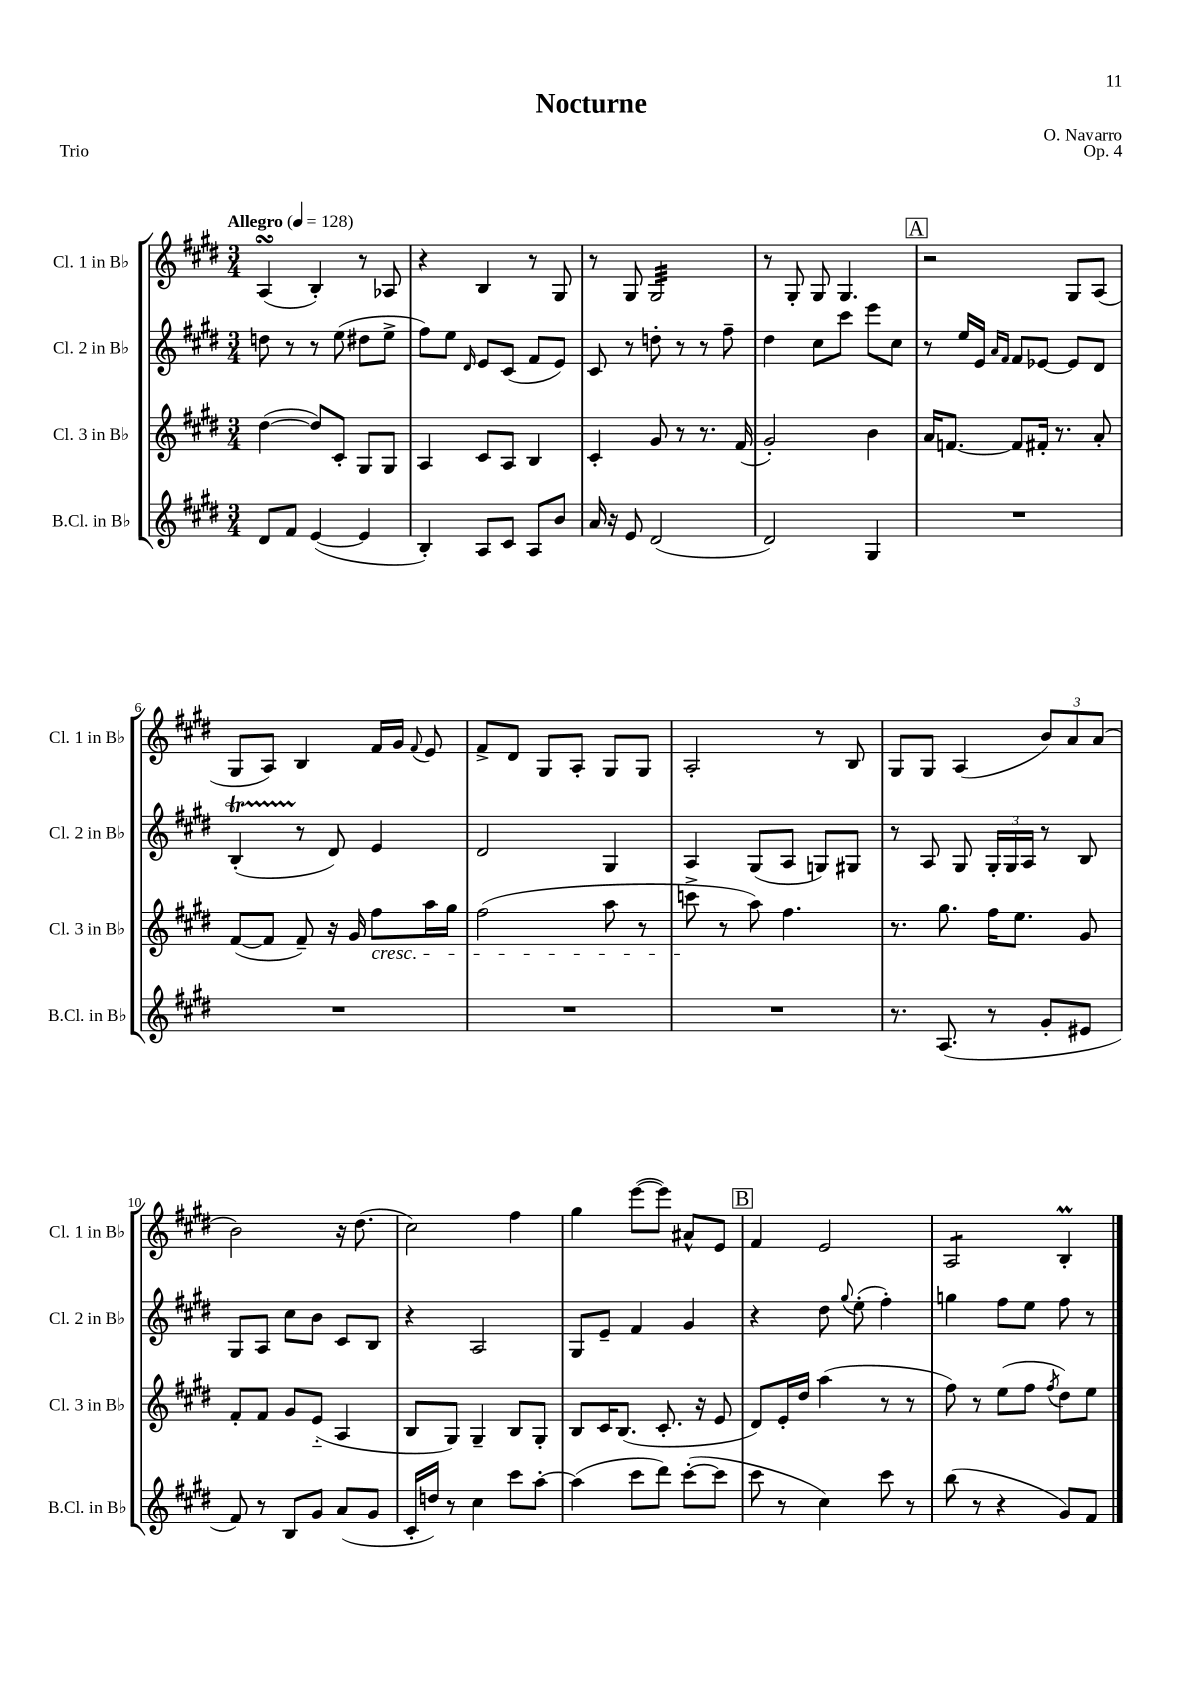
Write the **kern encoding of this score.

**kern	**kern	**kern	**kern
*part4	*part3	*part2	*part1
*staff4	*staff3	*staff2	*staff1
*I"B.Cl. in B♭	*I"Cl. 3 in B♭	*I"Cl. 2 in B♭	*I"Cl. 1 in B♭
*I'B.Cl. in B♭	*I'Cl. 3 in B♭	*I'Cl. 2 in B♭	*I'Cl. 1 in B♭
*clefG2	*clefG2	*clefG2	*clefG2
*k[f#c#g#d#]	*k[f#c#g#d#]	*k[f#c#g#d#]	*k[f#c#g#d#]
*M3/4	*M3/4	*M3/4	*M3/4
*MM128	*MM128	*MM128	*MM128
=1	=1	=1	=1
!	!	!	!LO:TX:a:B:t=Allegro
8d#/L	([4dd#\	8ddn\	(4AsSSs/
8f#/J	.	8r	.
([4e/	8dd#/L])	8r	4B'/)
.	8c#'/J	(8ee\	.
4e/]	8G#/L	8dd#X\L	8r
.	8G#/J	8ee^\J	8A-X/
=2	=2	=2	=2
4B'/)	4A/	8ff#\L)	4r
.	.	8ee\J	.
.	.	16qqd#/	.
8A/L	8c#/L	8e/L	4B/
8c#/J	8A/J	(8c#/J	.
8A/L	4B/	8f#/L	8r
8b/J	.	8e/J)	8G#/
=3	=3	=3	=3
16a/	4c#'/	8c#/	8r
16r	.	.	.
8e/	.	8r	8G#/
*	*	*	*tremolo
(2d#/	8g#/	8ddn'\	32G#/LLL
.	.	.	32G#/
.	.	.	32G#/
.	.	.	32G#/
.	8r	8r	32G#/
.	.	.	32G#/
.	.	.	32G#/
.	.	.	32G#/
.	8.r	8r	32G#/
.	.	.	32G#/
.	.	.	32G#/
.	.	.	32G#/
.	.	8ff#~\	32G#/
.	.	.	32G#/
.	(16f#/	.	32G#/
.	.	.	32G#/JJJ
*	*	*	*Xtremolo
=4	=4	=4	=4
2d#/)	2g#'/)	4dd#\	8r
.	.	.	8G#'/
.	.	8cc#\L	8G#/
.	.	8ccc#\J	4.G#/
4G#/	4b\	8eee\L	.
.	.	8cc#\J	.
!!LO:REH:place=s1:t=A
=5	=5	=5	=5
2.r	16a/KL	8r	2r
.	[8.fn/J	.	.
.	.	16ee/LL	.
.	.	16e/JJ	.
.	.	16qqa/LL	.
.	.	16qqf#/JJ	.
.	8f/L]	8f#/L	.
.	16f#X'/Jk	[8e-X/J	.
.	8.r	.	.
.	.	8e-/L]	8G#/L
.	8a'/	8d#/J	(8A/J
!!LO:LB:g=z
=6	=6	=6	=6
2.r	([8f#/L	(4BT'/	8G#/L
.	8f#/J]	.	8A/J)
.	8f#~/)	8r	4B/
.	16r	8d#/)	.
.	16g#/	.	.
!	!LO:TX:b:i:t=cresc.	!	!
.	8ff#\L	4e/	16f#/LL
.	.	.	16g#/JJ
.	.	.	8qqf#/
.	16aa\L	.	8e/
.	16gg#\JJ	.	.
=7	=7	=7	=7
2.r	(2ff#\	2d#/	8f#^/L
.	.	.	8d#/J
.	.	.	8G#/L
.	.	.	8A'/J
.	8aa\	4G#/	8G#/L
.	8r	.	8G#/J
=8	=8	=8	=8
2.r	8cccn^\	4A/	2A'/
.	8r	.	.
.	8aa\)	(8G#/L	.
.	4.ff#\	8A/J	.
.	.	8Gn/L)	8r
.	.	8G#X/J	8B/
=9	=9	=9	=9
8.r	8.r	8r	8G#/L
.	.	8A/	8G#/J
(8.A/	8.gg#\	.	.
.	.	8G#/	(4A/
8r	16ff#\KL	24G#'/LL	.
.	.	24G#/	.
.	8.ee\J	.	.
.	.	24A/JJ	.
8g#'/L	.	8r	12b/L)
.	.	.	12a/
8e#X/J	8g#/	8B/	.
.	.	.	(12a/J
!!LO:LB:g=z
=10	=10	=10	=10
8f#/)	8f#'/L	8G#/L	2b\)
8r	8f#/J	8A/J	.
8B/L	8g#/L	8cc#\L	.
8g#/J	(8e/J	8b\J	.
(8a/L	4A/	8c#/L	16r
.	.	.	(8.dd#\
8g#/J	.	8B/J	.
=11	=11	=11	=11
16c#'/LL	8B/L	4r	2cc#\)
16ddn/JJ)	.	.	.
8r	8G#/J)	.	.
4cc#\	4G#~/	2A/	.
8ccc#\L	8B/L	.	4ff#\
[8aa'\J	8G#'/J	.	.
=12	=12	=12	=12
(4aa\]	8B/L	8G#/L	4gg#\
.	16c#/K	8e~/J	.
.	(8.B/J	.	.
8ccc#\L	.	4f#/	([8eee\L
8ddd#\J)	8.c#'/	.	8eee\J])
([8ccc#'\L	.	4g#/	8a#X^^/L
.	16r	.	.
8ccc#\J]	8e/	.	8e/J
!!LO:REH:place=s1:t=B
=13	=13	=13	=13
8ccc#\	8d#/L)	4r	4f#/
8r	16e'/L	.	.
.	16dd#/JJ	.	.
4cc#\)	(4aa\	8dd#\	2e/
.	.	8qqgg#/	.
.	.	(8ee'\	.
8ccc#\	8r	4ff#'\)	.
8r	8r	.	.
=14	=14	=14	=14
*	*	*	*tremolo
(8bb\	8ff#\)	4ggn\	8A/L
8r	8r	.	8A/
4r	(8ee\L	8ff#\L	8A/
.	8ff#\J	8ee\J	8A/J
*	*	*	*Xtremolo
.	8qff#/	.	.
8g#/L)	8dd#\L)	8ff#\	4BM'/
8f#/J	8ee\J	8r	.
==	==	==	==
*-	*-	*-	*-
